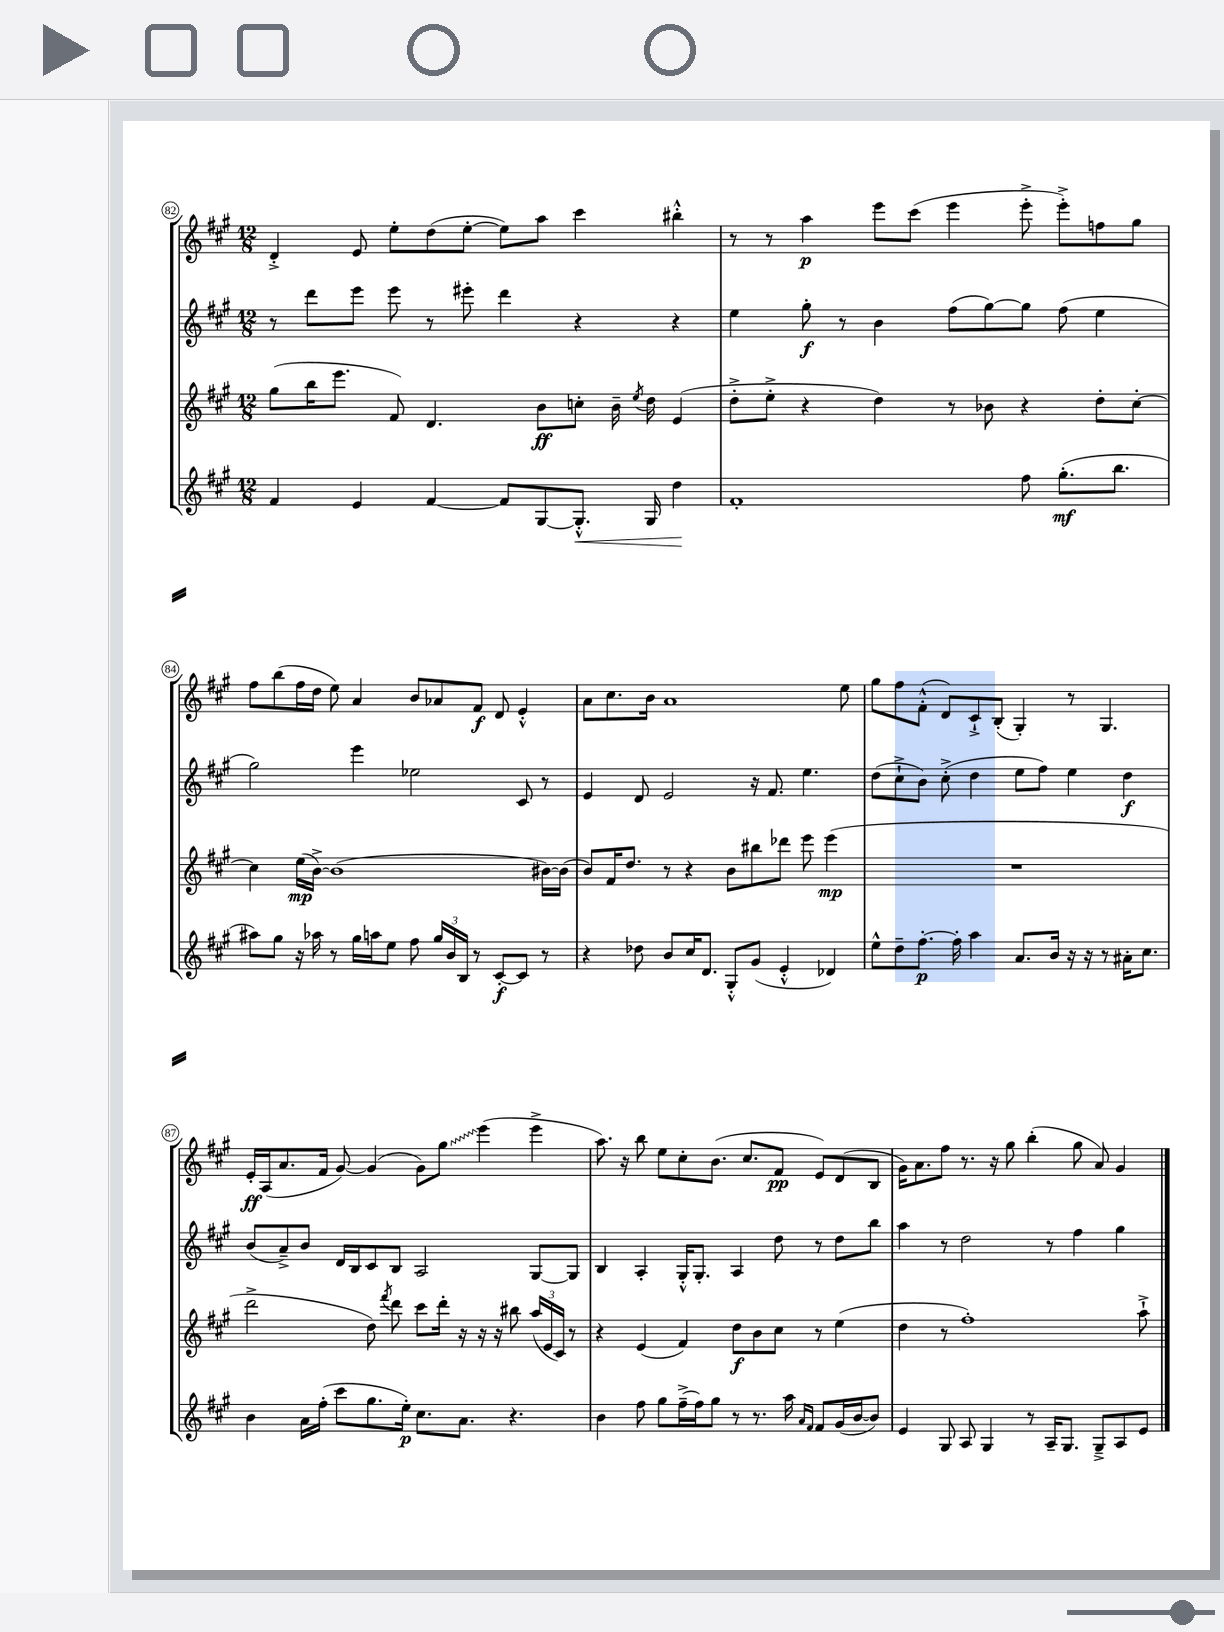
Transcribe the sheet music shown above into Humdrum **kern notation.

**kern	**kern	**kern	**kern
*staff4	*staff3	*staff2	*staff1
*clefG2	*clefG2	*clefG2	*clefG2
*k[f#c#g#]	*k[f#c#g#]	*k[f#c#g#]	*k[f#c#g#]
*M12/8	*M12/8	*M12/8	*M12/8
4f#/	(8gg#\L	8r	4d'^/
.	16bb\K	8ddd\L	.
.	8.eee\J	.	.
4e/	.	8eee\J	8e/
.	8f#/)	8eee\	8ee'\L
[4f#/	4.d/	8r	(8dd\
.	.	8eee#'\	[8ee'\J
8f#/]L	.	4ddd\	8ee\]L)
[8G#/	8b\L	.	8aa\J
8.G#'^^/]J	8cc'\J	4r	4ccc#\
.	16b~\	.	.
.	8qee/	.	.
16G#/	16dd\	.	.
4dd\	(4e/	4r	4bb#'^^\
=	=	=	=
1f#'	8dd'^\L	4ee\	8r
.	8ee'^\J	.	8r
.	4r	8gg#'\	4aa\
.	.	8r	.
.	4dd\)	4b\	8eee\L
.	.	.	(8ccc#\J
.	8r	(8ff#\L	4eee\
.	8b-\	[8gg#\)	.
8ff#\	4r	8gg#\]J	8eee'^\
(8.gg#'\L	.	(8ff#\	8eee'^\L)
.	8dd'\L	4ee\	8ff\
8.bb\J	.	.	.
.	[8cc#'\J	.	8gg#\J
=	=	=	=
8aa#\L)	4cc#\]	2gg#\)	8ff#\L
8gg#\J	.	.	(8bb\
16r	(16ee\LL	.	16ff#\L
16aa-\	[16b^\JJ)	.	16dd\JJ
8r	(1b]	.	8ee\)
16gg#\LL	.	4eee\	4a/
16aa\J	.	.	.
8ee\J	.	.	.
8ff#\	.	2ee-\	8b/L
24gg#/LL	.	.	8a-/
24b/	.	.	.
24B/JJ	.	.	.
8r	.	.	8f#/J
[8c#'/L	.	.	8d/
8c#/]J	.	8c#/	4e'^^/
8r	[16b#\LL)	8r	.
.	(16b#\]JJ	.	.
=	=	=	=
4r	8b/L)	4e/	8a\L
.	16f#/K	.	8.cc#\
.	8.dd/J	.	.
8dd-\	.	8d/	.
.	.	.	16b\Jk
8b/L	8r	2e/	1a
16cc#/K	4r	.	.
8.d/J	.	.	.
8G#'^^/L	8b\L	.	.
(8g#/J	8bb#\	16r	.
.	.	8.f#/	.
4e'^^/	8ddd-\J	.	.
.	8eee\	4.ee\	.
4d-/)	(4eee\	.	.
.	.	.	8ee\
=	=	=	=
8ee^^\L	1.r	(8dd\L	8gg#\L
8dd~\	.	8cc#`^\	8ff#\
[8.ff#'\J	.	8b\J)	(8f#'^^\J
.	.	(8cc#'^\	8d/L)
16ff#'\]	.	.	.
4aa\	.	4dd\	8c#`^/
.	.	.	(8B'/J
8.a/L	.	8ee\L	4G#'/)
.	.	8ff#\J)	.
16b/Jk	.	.	.
16r	.	4ee\	8r
16r	.	.	.
8r	.	.	4.G#/
16a#'\LK	.	4dd\	.
8.cc#\J	.	.	.
=	=	=	=
4b\	2ddd^\	(8b/L	16e'/LL
.	.	.	(16A/J
.	.	8a~^/)	8.a/
16a\LL	.	8b/J	.
(16ff#'\JJ	.	.	16f#/Jk
8ccc#\L	.	16d/LL	[8g#/)
.	.	16B/J	.
8.gg#\	8dd\)	8c#/	(4g#/]
.	8qfff#/	.	.
.	8ddd\	8B/J	.
16ee'\Jk)	.	.	.
8.cc#\L	8ccc#\L	2A/	8g#\L)
.	16ddd'\Jk	.	8gg#\J
8.a\J	16r	.	.
.	16r	.	(4eee\
.	16r	.	.
4.r	8bb#\	.	.
.	(24aa/LL	[8G#/L	4eee^\
.	24e/	.	.
.	24c#/JJ)	.	.
.	8r	8G#/]J	.
=	=	=	=
4b\	4r	4B/	8.aa\)
.	.	.	16r
8ff#\	(4e/	4A'/	8bb\
8gg#\L	.	.	8ee\L
(16ff#~^\L	4f#/)	16G#'^^/LK	8cc#'\
16ff#\J)	.	8.G#'/J	.
8gg#\J	.	.	(8.b\J
8r	8dd\L	4A/	.
.	.	.	8.cc#/L
8.r	8b\	.	.
.	8cc#\J	8dd\	8f#/J
16aa\	.	.	.
16qqa/LL	.	.	.
16qqf#/JJ	.	.	.
8f#/L	8r	8r	8e/L)
(16g#/L	(4ee\	8dd\L	(8d/
[16b/J	.	.	.
8b/]J)	.	8bb\J	8B/J
=	=	=	=
4e/	4dd\	4aa\	16g#\LK)
.	.	.	8.a\
8G#/	8r	8r	8ff#\J
8A/	1ff#')	2dd\	8.r
4G#/	.	.	.
.	.	.	16r
.	.	.	8gg#\
8r	.	.	(4bb'\
16A~/LK	.	8r	.
8.G#/J	.	.	.
.	.	4ff#\	8gg#\
8G#~^/L	.	.	8a/)
8A/	.	4gg#\	4g#/
8e/J	8aa`^\	.	.
==	==	==	==
*-	*-	*-	*-
